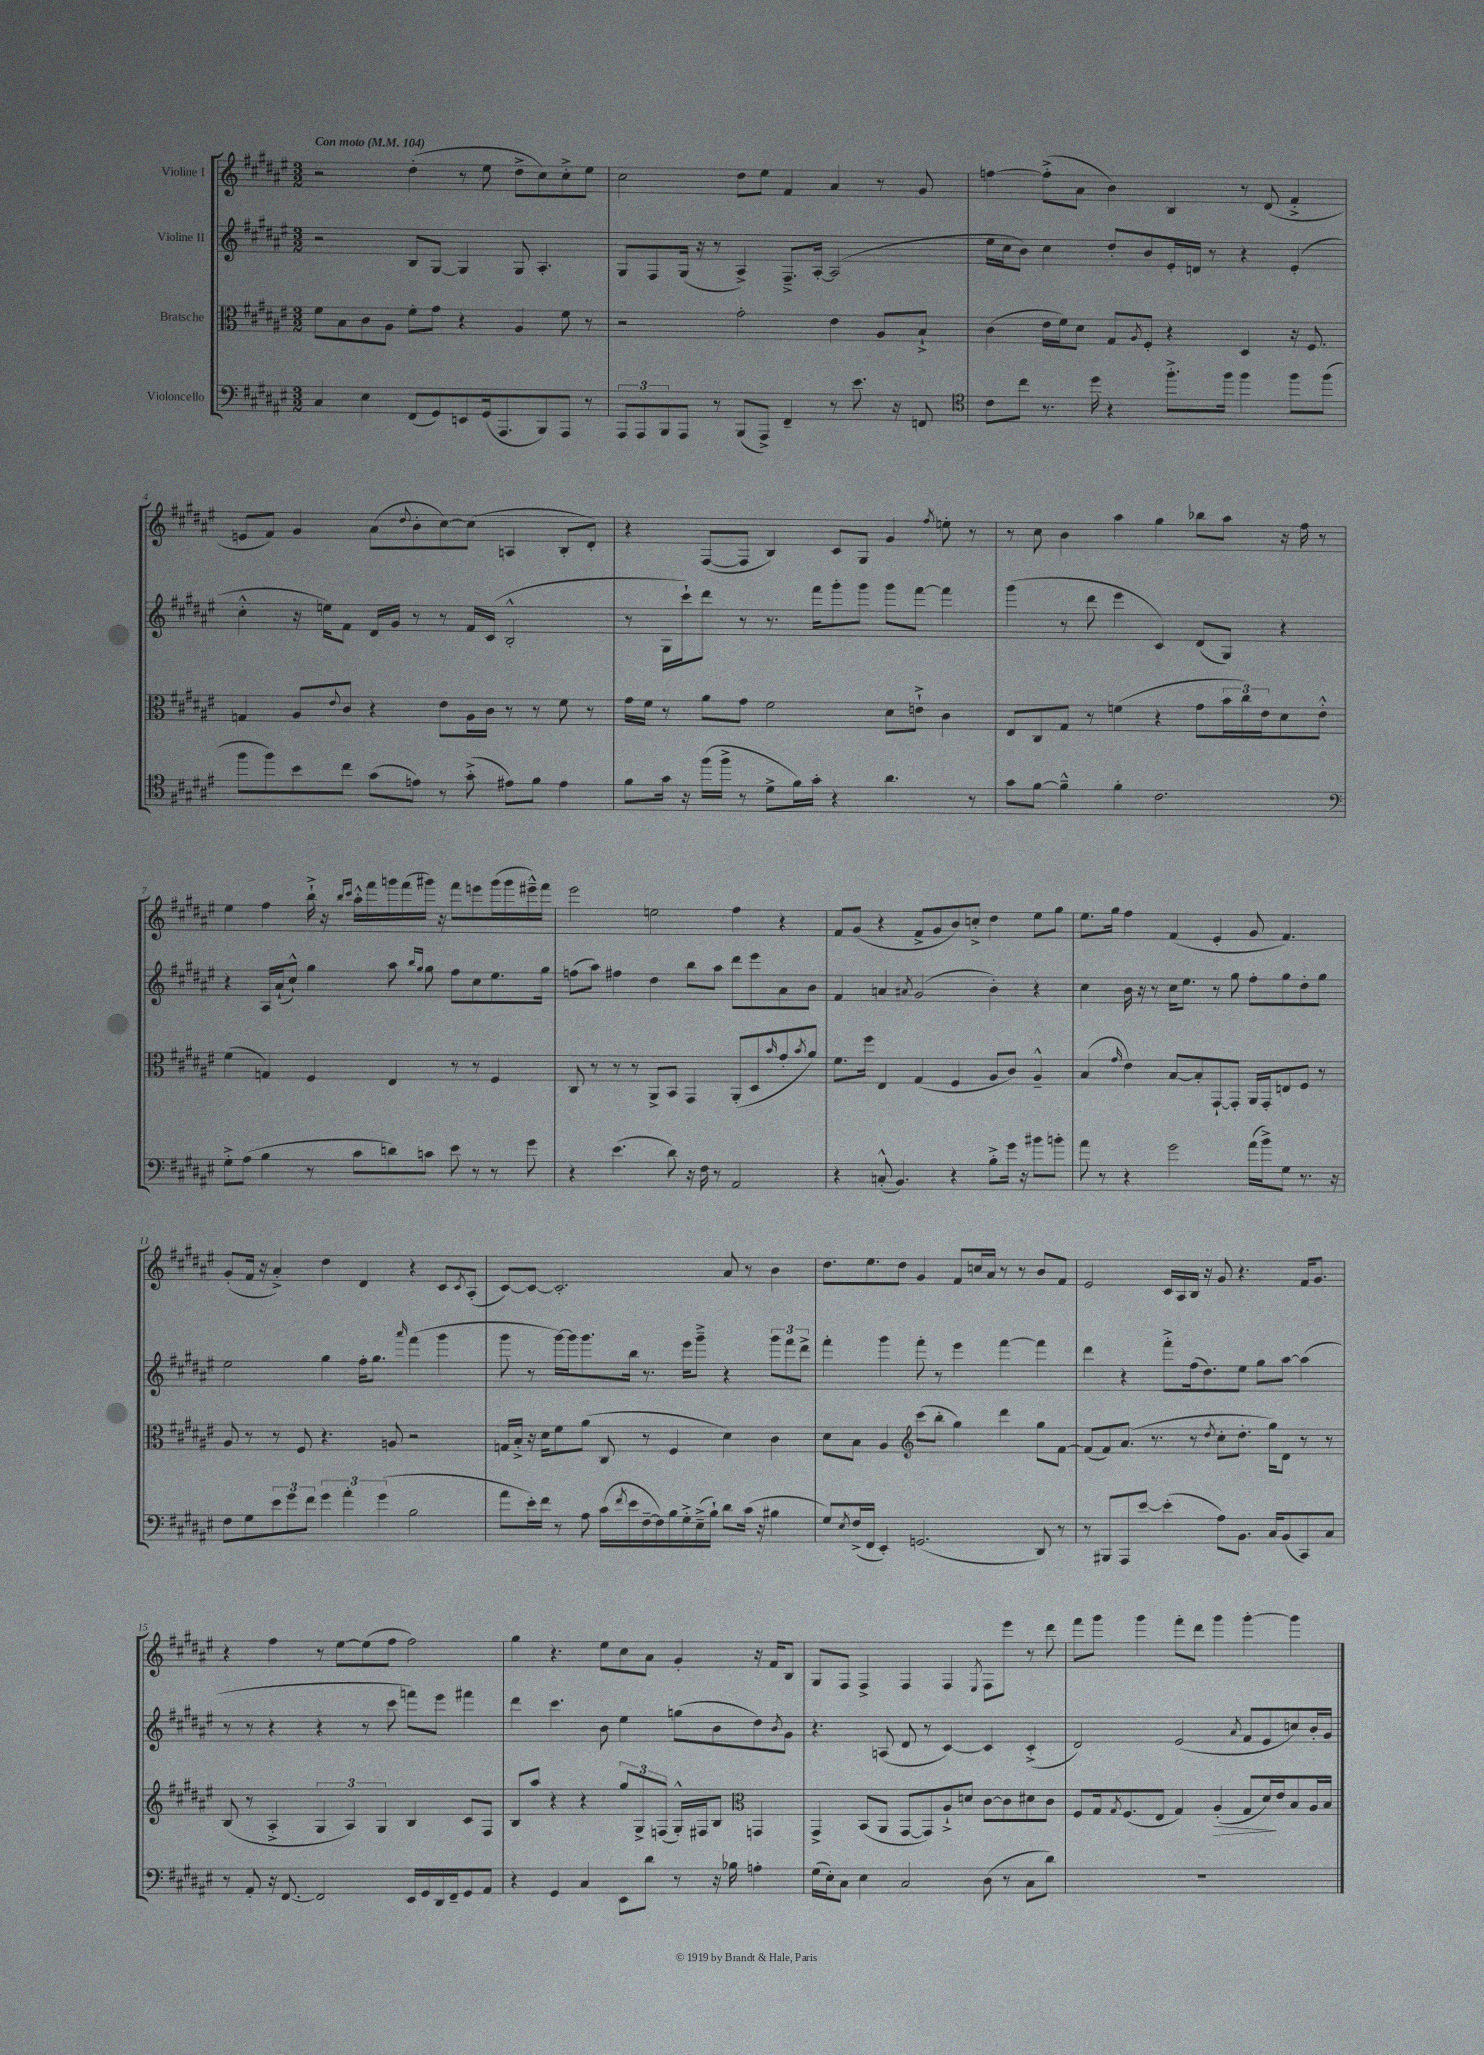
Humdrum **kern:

**kern	**kern	**dynam	**kern	**kern
*part4	*part3	*part3	*part2	*part1
*staff4	*staff3	*staff3	*staff2	*staff1
*I"Violoncello	*I"Bratsche	*	*I"Violine II	*I"Violine I
*clefF4	*clefC3	*	*clefG2	*clefG2
*k[f#c#g#d#a#e#]	*k[f#c#g#d#a#e#]	*	*k[f#c#g#d#a#e#]	*k[f#c#g#d#a#e#]
*M3/2	*M3/2	*	*M3/2	*M3/2
*MM104	*MM104	*	*MM104	*MM104
=1	=1	=1	=1	=1
!	!	!	!	!LO:TX:a:B:t=Con moto
4C#/	8f#\L	.	2r	2r
.	8B\	.	.	.
4E#\	8c#\	.	.	.
.	8A#\J	.	.	.
(8FF#/L	8f#'\L	.	8B/L	(4dd#'\
8GG#/)	8g#\J	.	[8G#/J	.
8EEn/	4r	.	4G#/]	8r
(16GG#/k	.	.	.	8ee#\
8.AAA#/	.	.	.	.
.	4A#/	.	8G#/	8dd#^\L
8BBB/)	.	.	4.A#'/	8cc#\)
8AAA#/J	8f#\	.	.	8cc#'^\
8r	8r	.	.	8ee#\J
=2	=2	=2	=2	=2
12AAA#/L	2r	.	8G#/L	2cc#\
12AAA#/	.	.	.	.
.	.	.	8F#/	.
12BBB/	.	.	.	.
8AAA#/J	.	.	(16G#/Jk	.
.	.	.	16r	.
8r	.	.	8r	.
(8BBB/L	2g#'\	.	4A#^/)	8dd#\L
8AAA#^/J)	.	.	.	8ee#\J
4FF#~/	.	.	8.F#~^/L	4f#/
.	.	.	[16A#'/Jk	.
8r	4e#\	.	(2A#/]	4a#/
8.e#\	.	.	.	.
.	8A#/L	.	.	8r
16r	.	.	.	.
8FFn/	8B`^/J	.	.	8g#/
=3	=3	=3	=3	=3
*clefC4	*	*	*	*
8c#\L	(4c#\	.	16ee#\LL	[4ffn\
.	.	.	16cc#\J	.
8cc#\J	.	.	8b\J)	.
8.r	16e#\LL	.	4cc#\	(8ff'^\L]
.	16f#\J)	.	.	.
.	8d#\J	.	.	8a#\J
16dd#\	.	.	.	.
4r	8G#/L	.	8dd#'/L	4b\)
.	8qA#/	.	.	.
.	8F#'/J	.	8b/	.
8.ff#'^\L	4r	.	16e#'/L	4B/
.	.	.	16dn/JJ	.
.	.	.	8r	.
16ff#\Jk	.	.	.	.
4ff#\	4D#/	.	4r	8r
.	.	.	.	(8d#/
8ff#\L	16r	.	(4e#'/	4f#'^/
.	8.F#/	.	.	.
(8ff#\J	.	.	.	.
!!LO:LB:g=z
=4	=4	=4	=4	=4
8ff#\L	4Gn/	.	4cc#'^^\	8en/L
8ff#\)	.	.	.	8f#/J)
8b\	8A#/L	.	16r	4g#/
.	.	.	16een\KL)	.
.	8qqe#/	.	.	.
8cc#\J	8c#/J	.	8f#\J	.
(8g#\L	4r	.	16d#/LL	(8a#\L
.	.	.	16g#/JJ	.
.	.	.	.	8qqdd#/
8en\J)	.	.	8r	8b'\
8r	8e#\L	.	8r	[8cc#\)
(8g#'^\	16A#\L	.	16f#/LL	(8cc#\J]
.	16c#\JJ	.	(16c#/JJ	.
8e#X\L)	8r	.	2B'^^/	4An/
8f#\J	8r	.	.	.
4e#\	8f#\	.	.	8B'/L
.	8r	.	.	8d#'/J)
=5	=5	=5	=5	=5
8f#\L	16g#\LL	.	8r	4r
.	16f#\JJ	.	.	.
16g#\Jk	8r	.	16G#\LL	.
16r	.	.	16ccc#`\J)	.
(16ff#\LL	8a#\L	.	8ddd#\J	([8F#/L
16ff#^\JJ	.	.	.	.
8r	8g#\J	.	8r	8F#/J]
8d#^\L	2f#\	.	8.r	4B/)
16f#\L)	.	.	.	.
16g#'\JJ	.	.	16fff#\KL	.
4r	.	.	8ggg#'\	8c#/L
.	.	.	8ggg#\J	8G#/J
4.a#\	8d#\L	.	8ggg#\L	4g#/
.	8en`^\J	.	[8fff#\J	.
.	.	.	.	8qff#/
.	4c#\	.	4fff#\]	8een'\
8r	.	.	.	8r
=6	=6	=6	=6	=6
8g#\L	8E#/L	.	(4ggg#\	8r
[8f#\J	8C#/	.	.	8cc#\
4f#~^^\]	8G#/J	.	8r	4b\
.	8r	.	8ddd#\	.
4f#'\	(4fn\	.	4eee#\	4aa#\
2.c#\	4r	.	4c#/)	4gg#\
.	8g#\L	.	(8d#/L	8bb-X\L
.	24b\L	.	8G#/J)	8aa#\J
.	24cc#\)	.	.	.
.	24e#\J	.	.	.
.	8d#\	.	4r	16r
.	.	.	.	16ff#\
.	8e#'^^\J	.	.	8r
!!LO:LB:g=z
=7	=7	=7	=7	=7
*clefF4	*	*	*	*
8G#'^\L	(4f#\	.	4r	4ee#\
(8A#\J	.	.	.	.
4B\	4Gn/)	.	16A#/LL	4ff#\
.	.	.	(16a#`/J	.
.	.	.	8cc#`^^/J)	.
8r	4F#/	.	4gg#\	16bb`^\
.	.	.	.	16r
.	.	.	.	16qqbb/LL
.	.	.	.	16qqccc#/JJ
8c#\L	.	.	.	16aa#'^^\LL
.	.	.	.	16fff#\
8dn\)	4E#/	.	8aa#\	16gggn\
.	.	.	.	(16fff#\
.	.	.	16qqbb/LL	.
.	.	.	16qqgg#/JJ	.
8cn\J	.	.	8gg#\	16ggg#X\JJ)
.	.	.	.	16r
8e#\	8r	.	8ff#\L	8fff#\L
8r	8r	.	8cc#\	8eeen\
8r	4F#/	.	8.ee#\	(16ggg#\L
.	.	.	.	16ggg#\
8g#\	.	.	.	16eee#X~^^\)
.	.	.	16gg#\Jk	16fff#\JJ
=8	=8	=8	=8	=8
4r	8C#/	.	(8ffn\L	2eee#\
.	8r	.	8aa#\J)	.
(4.e#\	8r	.	4ff#X\	.
.	8r	.	.	.
.	8AA#^/L	.	4dd#\	2een\
8d#\)	8BB/J	.	.	.
16r	4GG#/	.	8bb\L	.
16F#\	.	.	.	.
8r	.	.	8aa#\J	.
2AA#/	(8AA#'/L	.	8ddd#\L	4ff#\
.	8D#/	.	8eee#\	.
.	16qqb/	.	.	.
.	8g#'/	.	8a#\	4r
.	8qb/	.	.	.
.	8a#/J)	.	8b\J	.
=9	=9	=9	=9	=9
4r	8.f#\L	.	4f#/	8f#/L
.	.	.	.	(8g#/J
.	16ff#\Jk	.	.	.
(8Cn'^^/	4E#/	.	4an/	4r
4.BB/)	.	.	.	.
.	.	.	8qa#X/	.
.	(4G#/	.	(2g#/	8f#^/L
.	.	.	.	8g#/
4r	4F#/	.	.	8b/)
.	.	.	.	8ccn'^/J
8B'^\L	8A#/L	.	4b'\)	4dd#\
16g#\Jk	8c#/J)	.	.	.
16r	.	.	.	.
8b#X\L	4A#~^^/	.	4r	8ee#\L
8bn'\J	.	.	.	8gg#\J
=10	=10	=10	=10	=10
8a#\	(4B/	.	4cc#\	8.ee#\L
8r	.	.	.	.
.	.	.	.	16gg#\Jk
.	16qqg#/	.	.	.
4r	4e#\)	.	16b\	4ff#\
.	.	.	16r	.
.	.	.	8r	.
2g#\	[8B/L	.	16cc#\KL	(4f#/
.	.	.	8.ee#\J	.
.	8B'/]	.	.	.
.	[8GG#`/	.	8r	4e#'/
.	8GG#'/J]	.	8gg#\	.
(16a#\LL	16AA#/LL	.	8ff#'\L	8g#/
16b^\J)	16GG#'/J	.	.	.
8G#\J	8En/	.	8gg#\	4.f#/)
8.r	8F#/J	.	8dd#'\	.
.	8r	.	8gg#\J	.
16r	.	.	.	.
!!LO:LB:g=z
=11	=11	=11	=11	=11
8F#\L	8A#/	.	2ee#\	(8g#'/L
8G#\	8r	.	.	16f#/Jk
.	.	.	.	16r
12e#\	8r	.	.	4a#'^/)
12g#\	.	.	.	.
.	8F#/	.	.	.
12f#\J	.	.	.	.
6g#\	4.r	.	4gg#\	4dd#\
6a#'\	.	.	.	.
.	.	.	16ff#'\KL	4d#/
.	.	.	8.gg#\J	.
(6g#\	.	.	.	.
.	8An/	.	.	.
.	.	.	16qqaaa#/	.
2B\	2r	.	(4fff#\	4r
.	.	.	4ggg#\	8c#/L
.	.	.	.	8qc#/
.	.	.	.	(8A#'/J
=12	=12	=12	=12	=12
8a#\L	16Gn/LL	.	8ggg#\	[8c#/L)
.	16B'^/JJ	.	.	.
16e#'\L)	16r	.	8r	8c#/J_
16f#\JJ	16d#\KL	.	.	.
8r	8f#\	.	[16ggg#\LL)	2.c#'/]
.	.	.	16ggg#\J]	.
8A#\	(8a#\J	.	8.ggg#\	.
(16c#\LL	8C#/	.	.	.
8qf#/	.	.	.	.
16e#\	.	.	16bb\Jk	.
[16F#~\	8r	.	8.r	.
16F#\])	.	.	.	.
16B\	4F#/	.	.	.
16G#'^\	.	.	16eee#\KL	.
(16E#~^\	.	.	8ggg#~^\J	.
16B`\JJ)	.	.	.	.
8d#\L	4d#\)	.	4r	8a#/
(16c#\Jk	.	.	.	8r
16r	.	.	.	.
4B#X\	4c#\	.	12ggg#\L	4b\
.	.	.	12fff#\	.
.	.	.	12ddd#^\J	.
=13	=13	=13	=13	=13
8G#/L)	8d#\L	.	4fff#'\	8.dd#\L
8qE#/	.	.	.	.
(16F#^/L	8B\J	.	.	.
16FF#/JJ	.	.	.	8.ee#\
4EE#'/)	4A#/	.	4ggg#\	.
.	.	.	.	8dd#\J
*	*clefG2	*	*	*
(2.GGn/	(8ccc#\L	.	8fff#'\	4g#/
.	8bb'\J	.	8r	.
.	4gg#\)	.	4eee#\	8f#/L
.	.	.	.	16ccn/L
.	.	.	.	16a#/JJ
.	4ddd#\	.	[4fff#\	8r
.	.	.	.	8r
8DD#/)	8gg#\L	.	4fff#\]	8b/L
8r	[8f#\J	.	.	8f#/J
=14	=14	=14	=14	=14
8r	(8f#/L]	.	4ddd#\	2e#/
8BBB#X/L	8f#/)	.	.	.
8AAA#/	(8.a#/J	.	4r	.
[8e#/J	.	.	.	.
.	8.r	.	.	.
(4e#'\]	.	.	8fff#'^\L	16c#/LL
.	.	.	.	16A#/
.	8r	.	(16ff#\k	16B/JJ
.	.	.	8.dd#\)	16r
.	8qdd#/	.	.	.
8A#\L)	8cc#'\L	.	.	8g#/
8.BB\J	8.dd#'\J	.	8ee#\J	4.r
.	.	.	8gg#\L	.
16C#/KL	16gg#\KL)	.	.	.
(8BB/	8d#\J	.	[8aa#\J	.
8CC#/)	8r	.	(4aa#\]	16f#/KL
.	.	.	.	8.g#/J
8C#/J	8r	.	.	.
!!LO:LB:g=z
=15	=15	=15	=15	=15
8r	(8B/	.	8r	4r
8AA#'/	8r	.	8r	.
16r	4A#'^/	.	4r	4ff#\
[8.FF#/	.	.	.	.
2FF#/]	6G#/	.	4r	8r
.	.	.	.	[8ee#\L
.	6A#/)	.	.	.
.	.	.	8r	(8ee#\]
.	6G#/	.	.	.
.	.	.	8ccc#\	8ff#\J
16EE#/LL	4B/	.	8fffn\L)	2ff#\)
16GG#/	.	.	.	.
16DD#/	.	.	8eee#\J	.
16FF#~/J	.	.	.	.
8GG#/	8c#/L	.	4fff#X\	.
8AA#/J	8F#/J	.	.	.
=16	=16	=16	=16	=16
4r	8B/L	.	4ddd#\	4gg#\
.	8aa#/J	.	.	.
4GG#/	4r	.	4.ccc#\	4.r
4C#/	4r	.	.	.
.	.	.	8b\	8ee#\L
8EE#\L	12gg#/L	.	4ee#\	8cc#\
.	12G#^/	.	.	.
8d#\J	.	.	.	8a#\J
.	(12Fn/J	.	.	.
8r	16G#'^^/LL)	.	(8ggn\L	4g#'/
.	16F#X/J	.	.	.
16r	8B/J	.	8b\	.
16B-X\	.	.	.	.
*	*clefC3	*	*	*
4An'\	4GGn/	.	8dd#\)	16r
.	.	.	.	16f#/KL
.	.	.	8qb/	.
.	.	.	8g#\J	8B/J
=17	=17	=17	=17	=17
(16G#\LL	4GG#^/	.	4.r	8G#/L
16E#'\J)	.	.	.	.
8C#\J	.	.	.	8F#/J
4E#\	(8BB/L	.	.	4F#^/
.	8AA#/J	.	(8An/	.
2C#/	[8GG#/L	.	8d#/	4F#/
.	8GG#/])	.	8r	.
.	8A#`^/	.	[4c#/)	4F#/
.	8dn/J	.	.	.
.	.	.	.	8qE#/
(8D#\	[8c#\L	.	4c#/]	8F#\L
8r	8c#\]	.	.	8eee#\J
8C#\L	8d#X\	.	(4c#'^/	8r
8d#\J)	8c#\J	.	.	8ddd#\
=18	=18	=18	=18	=18
1.r	8F#/L	.	2d#/)	8fff#\L
.	16G#/k	.	.	8ggg#\J
.	8qG#/	.	.	.
.	(8.F#/	.	.	.
.	.	.	.	4ggg#\
.	8E#/J	.	.	.
.	4G#/)	.	(2e#/	8fff#'\L
.	.	.	.	8ddd#\J
!	!	!LO:HP:b	!	!
.	(4A#'/	>	.	4ggg#\
.	.	.	8qa#/	.
.	8G#/L	.	8f#/L	[4ggg#'\
.	16d#/L)	.	8e#/	.
.	16e#/J	]	.	.
.	8B/	.	8ccn/)	4ggg#\]
.	16A#/L	.	16b'/L	.
.	16B/JJ	.	16g#/JJ	.
==	==	==	==	==
*-	*-	*-	*-	*-
